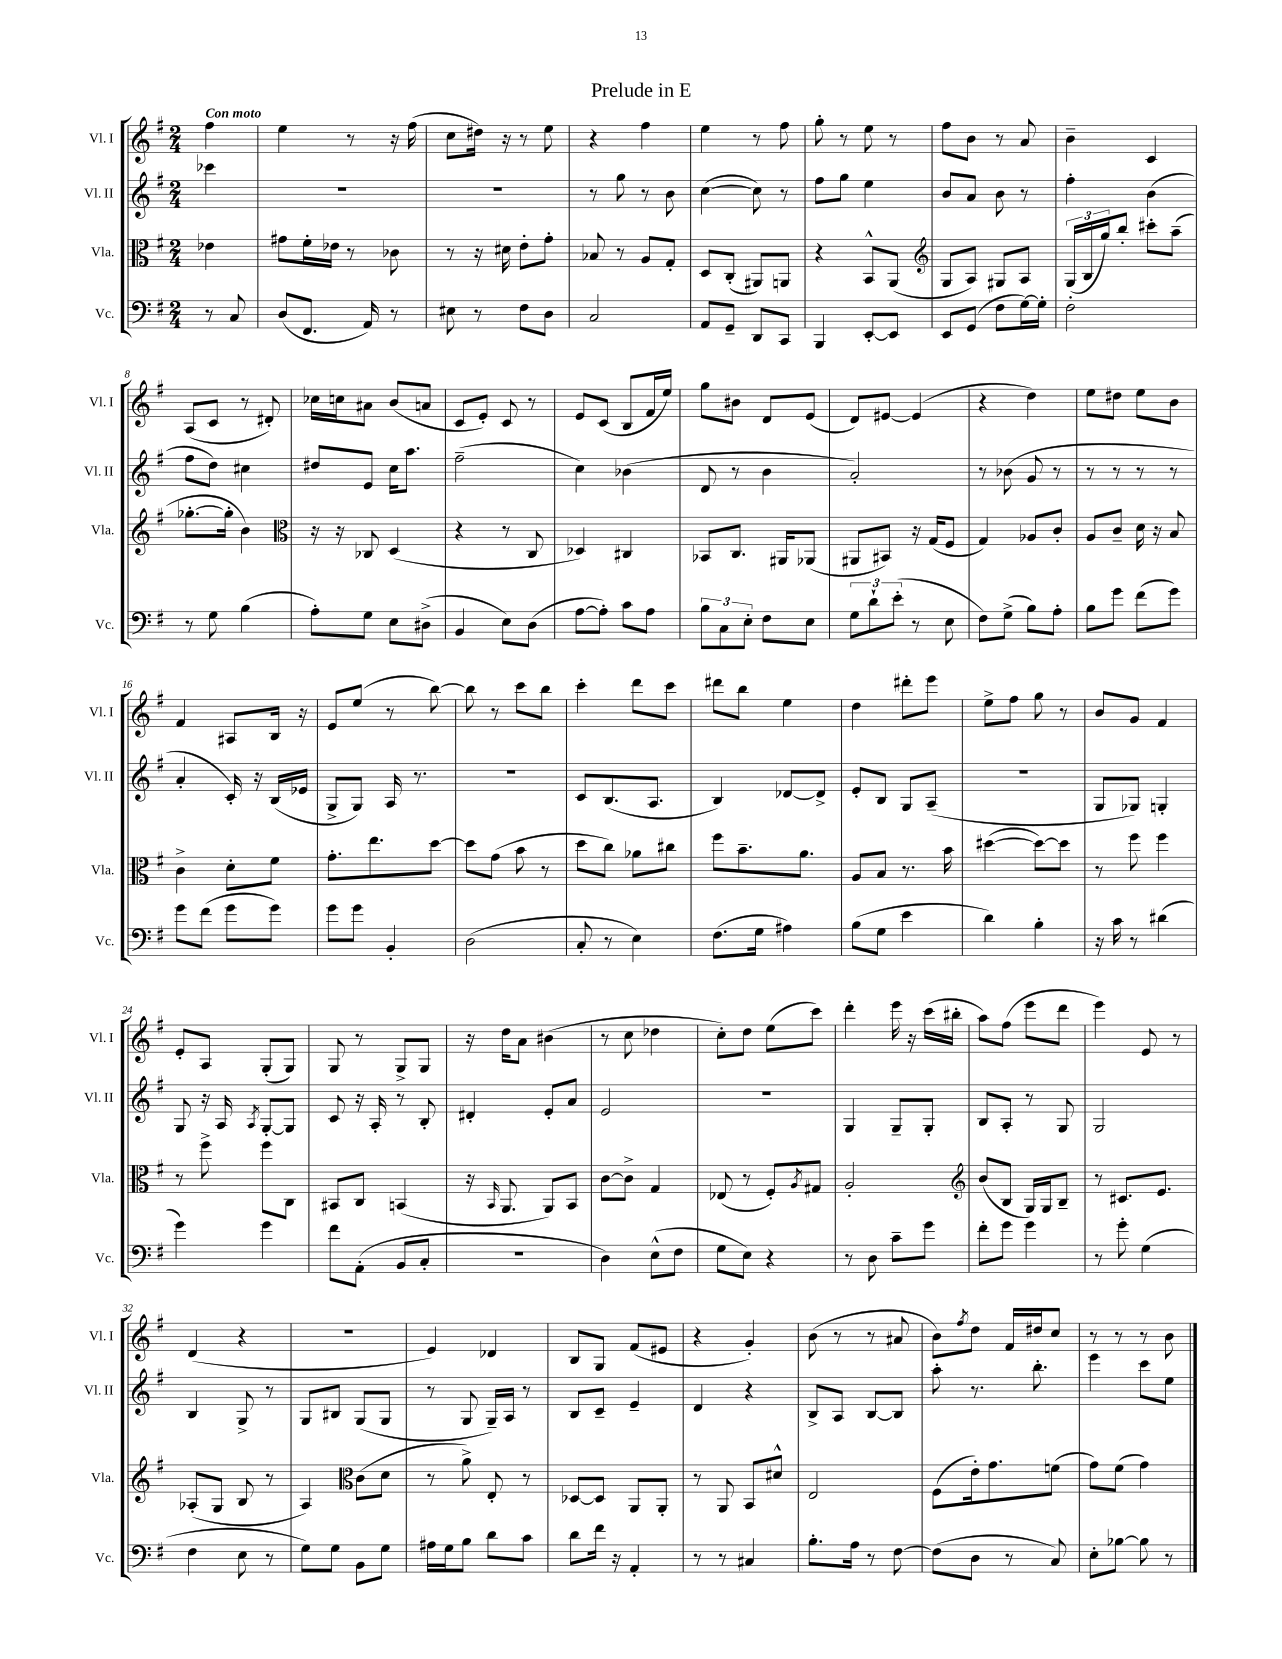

**kern	**kern	**kern	**kern
*staff4	*staff3	*staff2	*staff1
*clefF4	*clefC3	*clefG2	*clefG2
*k[f#]	*k[f#]	*k[f#]	*k[f#]
*M2/4	*M2/4	*M2/4	*M2/4
8r	4e-	4ccc-	4ff#
8C	.	.	.
=	=	=	=
(8D	8g#	2r	4ee
8.FF#	16f#'	.	.
.	16e-	.	.
.	8r	.	8r
16AA)	.	.	.
8r	8c-	.	16r
.	.	.	(16ff#
=	=	=	=
8E#	8r	2r	8cc
8r	16r	.	16dd#)
.	16d#	.	16r
8F#	8e'	.	8r
8D	8g'	.	8ee
=	=	=	=
2C	8B-	8r	4r
.	8r	8gg	.
.	8A	8r	4ff#
.	8G'	8b	.
=	=	=	=
8AA	8D	([4cc	4ee
8GG~	(8C'	.	.
8DD	8AA#)	8cc])	8r
8CC	8AA	8r	8ff#
=	=	=	=
4BBB	4r	8ff#	8gg'
.	.	8gg	8r
[8EE'	8BB^^	4ee	8ee
8EE]	(8AA	.	8r
=	=	=	=
*	*clefG2	*	*
8EE	8G	8b	8ff#
(8GG	8A)	8a	8b
8F#	8G#	8b	8r
[16G)	8A	8r	8a
16G']	.	.	.
=	=	=	=
2F#'	(24G	4ff#'	4b~
.	24B	.	.
.	24gg)	.	.
.	8bb'	.	.
.	8ccc#'	(4b	4c
.	(8aa~	.	.
=	=	=	=
8r	[8.gg-'	8ff#	(8A
8G	.	8dd)	8c
.	16gg-']	.	.
(4B	4b)	4cc#	8r
.	.	.	8d#')
=	=	=	=
*	*clefC3	*	*
8A')	16r	8dd#	16cc-
.	16r	.	16cc
8G	8C-	8e	8a#
8E	(4D	16cc	(8b
.	.	8.aa	.
(8D#^	.	.	8a
=	=	=	=
4BB	4r	(2ff#~	8c
.	.	.	8e')
8E)	8r	.	8c
(8D	8C	.	8r
=	=	=	=
[8A	4D-)	4cc)	8e
8A'])	.	.	(8c
8c	4C#	(4b-	8B
8A	.	.	16f#
.	.	.	16ee)
=	=	=	=
12B	8BB-	8d	8gg
12C	.	.	.
.	8.C	8r	8b#
12E'	.	.	.
8F#	.	4b	8d
.	16AA#	.	.
8E	(8AA-	.	(8e
=	=	=	=
12G	8AA#	2a')	8d)
12d`	.	.	.
.	8BB#)	.	[8e#
(12e'	.	.	.
8r	16r	.	(4e#]
.	(16G	.	.
8E	8F#	.	.
=	=	=	=
8F#)	4G)	8r	4r
(8G^	.	(8b-	.
8B)	8A-	8g	4dd)
8A'	8c'	8r	.
=	=	=	=
8B	8A	8r	8ee
8g	8c~	8r	8dd#
(8f#	16d	8r	8ee
.	16r	.	.
8g)	8B	8r	8b
=	=	=	=
8g	4c^	4a'	4f#
(8f#	.	.	.
8g	8d'	16c')	8A#
.	.	16r	.
8g)	8f#	(16B	16B
.	.	16e-	16r
=	=	=	=
8g	8.g'	8G^	8e
8g	.	8G)	(8ee
.	8.ee	.	.
4BB'	.	16A	8r
.	.	8.r	.
.	[8dd	.	[8bb)
=	=	=	=
(2D	8dd]	2r	8bb]
.	(8g	.	8r
.	8b	.	8ccc
.	8r	.	8bb
=	=	=	=
8C'	8dd	8c	4ccc'
8r	8cc)	(8.B	.
4E)	8a-	.	8ddd
.	.	8.A	.
.	8cc#	.	8ccc
=	=	=	=
(8.F#	8ff#	4B)	8ddd#
.	8.b~	.	8bb
16G	.	.	.
4A#)	.	[8d-	4ee
.	8.a	.	.
.	.	8d-^]	.
=	=	=	=
(8B	8A	8e'	4dd
8G	8B	8B	.
4e	8.r	8G	8ddd#'
.	.	(8A~	8eee
.	16b	.	.
=	=	=	=
4d)	([4dd#	2r	8ee^
.	.	.	8ff#
4B'	8dd#_)	.	8gg
.	8dd#]	.	8r
=	=	=	=
16r	8r	8G	8b
16c	.	.	.
8r	8ff#	8G-)	8g
(4d#	4ff#	4G'	4f#
=	=	=	=
4g)	8r	8G	8e'
.	8ff#^	16r	8A
.	.	16A	.
.	.	8qA	.
4g	8ff#	[8G'	(8G'
.	8C	8G]	8G)
=	=	=	=
8f#	8BB#	8c	8G
(8AA'	8C	16r	8r
.	.	16A'	.
8BB	(4BB	8r	8G^
8C'	.	8B'	8G
=	=	=	=
2r	16r	4d#'	16r
.	16qqBB	.	.
.	8.AA	.	16dd
.	.	.	8a
.	8AA)	8e'	(4b#
.	8BB	8a	.
=	=	=	=
4D)	[8c	2e	8r
.	8c^]	.	8cc
(8E^^	4G	.	4dd-
8F#	.	.	.
=	=	=	=
8G	(8E-	2r	8cc')
8E)	8r	.	8dd
4r	8F#')	.	(8ee
.	8qA	.	.
.	8G#	.	8ccc)
=	=	=	=
8r	2A'	4G	4ddd'
8D	.	.	.
8c~	.	8G~	16eee
.	.	.	16r
8g	.	8G'	(16ccc
.	.	.	16bb#'
=	=	=	=
*	*clefG2	*	*
8f#'	(8b	8B	8aa)
8g	8B	8A'	(8ff#
4g	16G)	8r	8eee
.	16G	.	.
.	8B~	8G	8ddd
=	=	=	=
8r	8r	2G	4eee)
8g'	8.c#	.	.
(4G	.	.	8e
.	8.e	.	.
.	.	.	8r
=	=	=	=
4F#	(8A-'	4B	(4d
.	8G	.	.
8E	8B	8G^	4r
8r	8r	8r	.
=	=	=	=
8G)	4A)	8G	2r
8G	.	8B#	.
*	*clefC3	*	*
8BB	(8c	(8G	.
8G	8d	8G	.
=	=	=	=
16A#	8r	8r	4e)
16G	.	.	.
8B	8a^)	8G	.
8d	8E'	16G~)	4d-
.	.	16A	.
8c	8r	8r	.
=	=	=	=
8d	[8D-	8B	8B
16f#	8D-]	8c~	8G
16r	.	.	.
4AA'	8AA	4e~	(8f#
.	8AA'	.	8e#
=	=	=	=
8r	8r	4d	4r
8r	8AA	.	.
4C#	8BB	4r	4g')
.	8d#^^	.	.
=	=	=	=
8.B'	2E	8B^	(8b
.	.	8A	8r
16A	.	.	.
8r	.	[8B	8r
[8F#	.	8B]	8a#
=	=	=	=
(8F#]	(8F#	8aa'	8b)
.	.	.	8qff#
8D	16e')	8.r	8dd
.	8.g	.	.
8r	.	.	16f#
.	.	8.bb'	16dd#
8C)	(8f	.	8cc
=	=	=	=
8E'	8g)	4eee	8r
[8B-	(8f#	.	8r
8B-]	4g)	8ccc	8r
8r	.	8ee	8b
==	==	==	==
*-	*-	*-	*-
